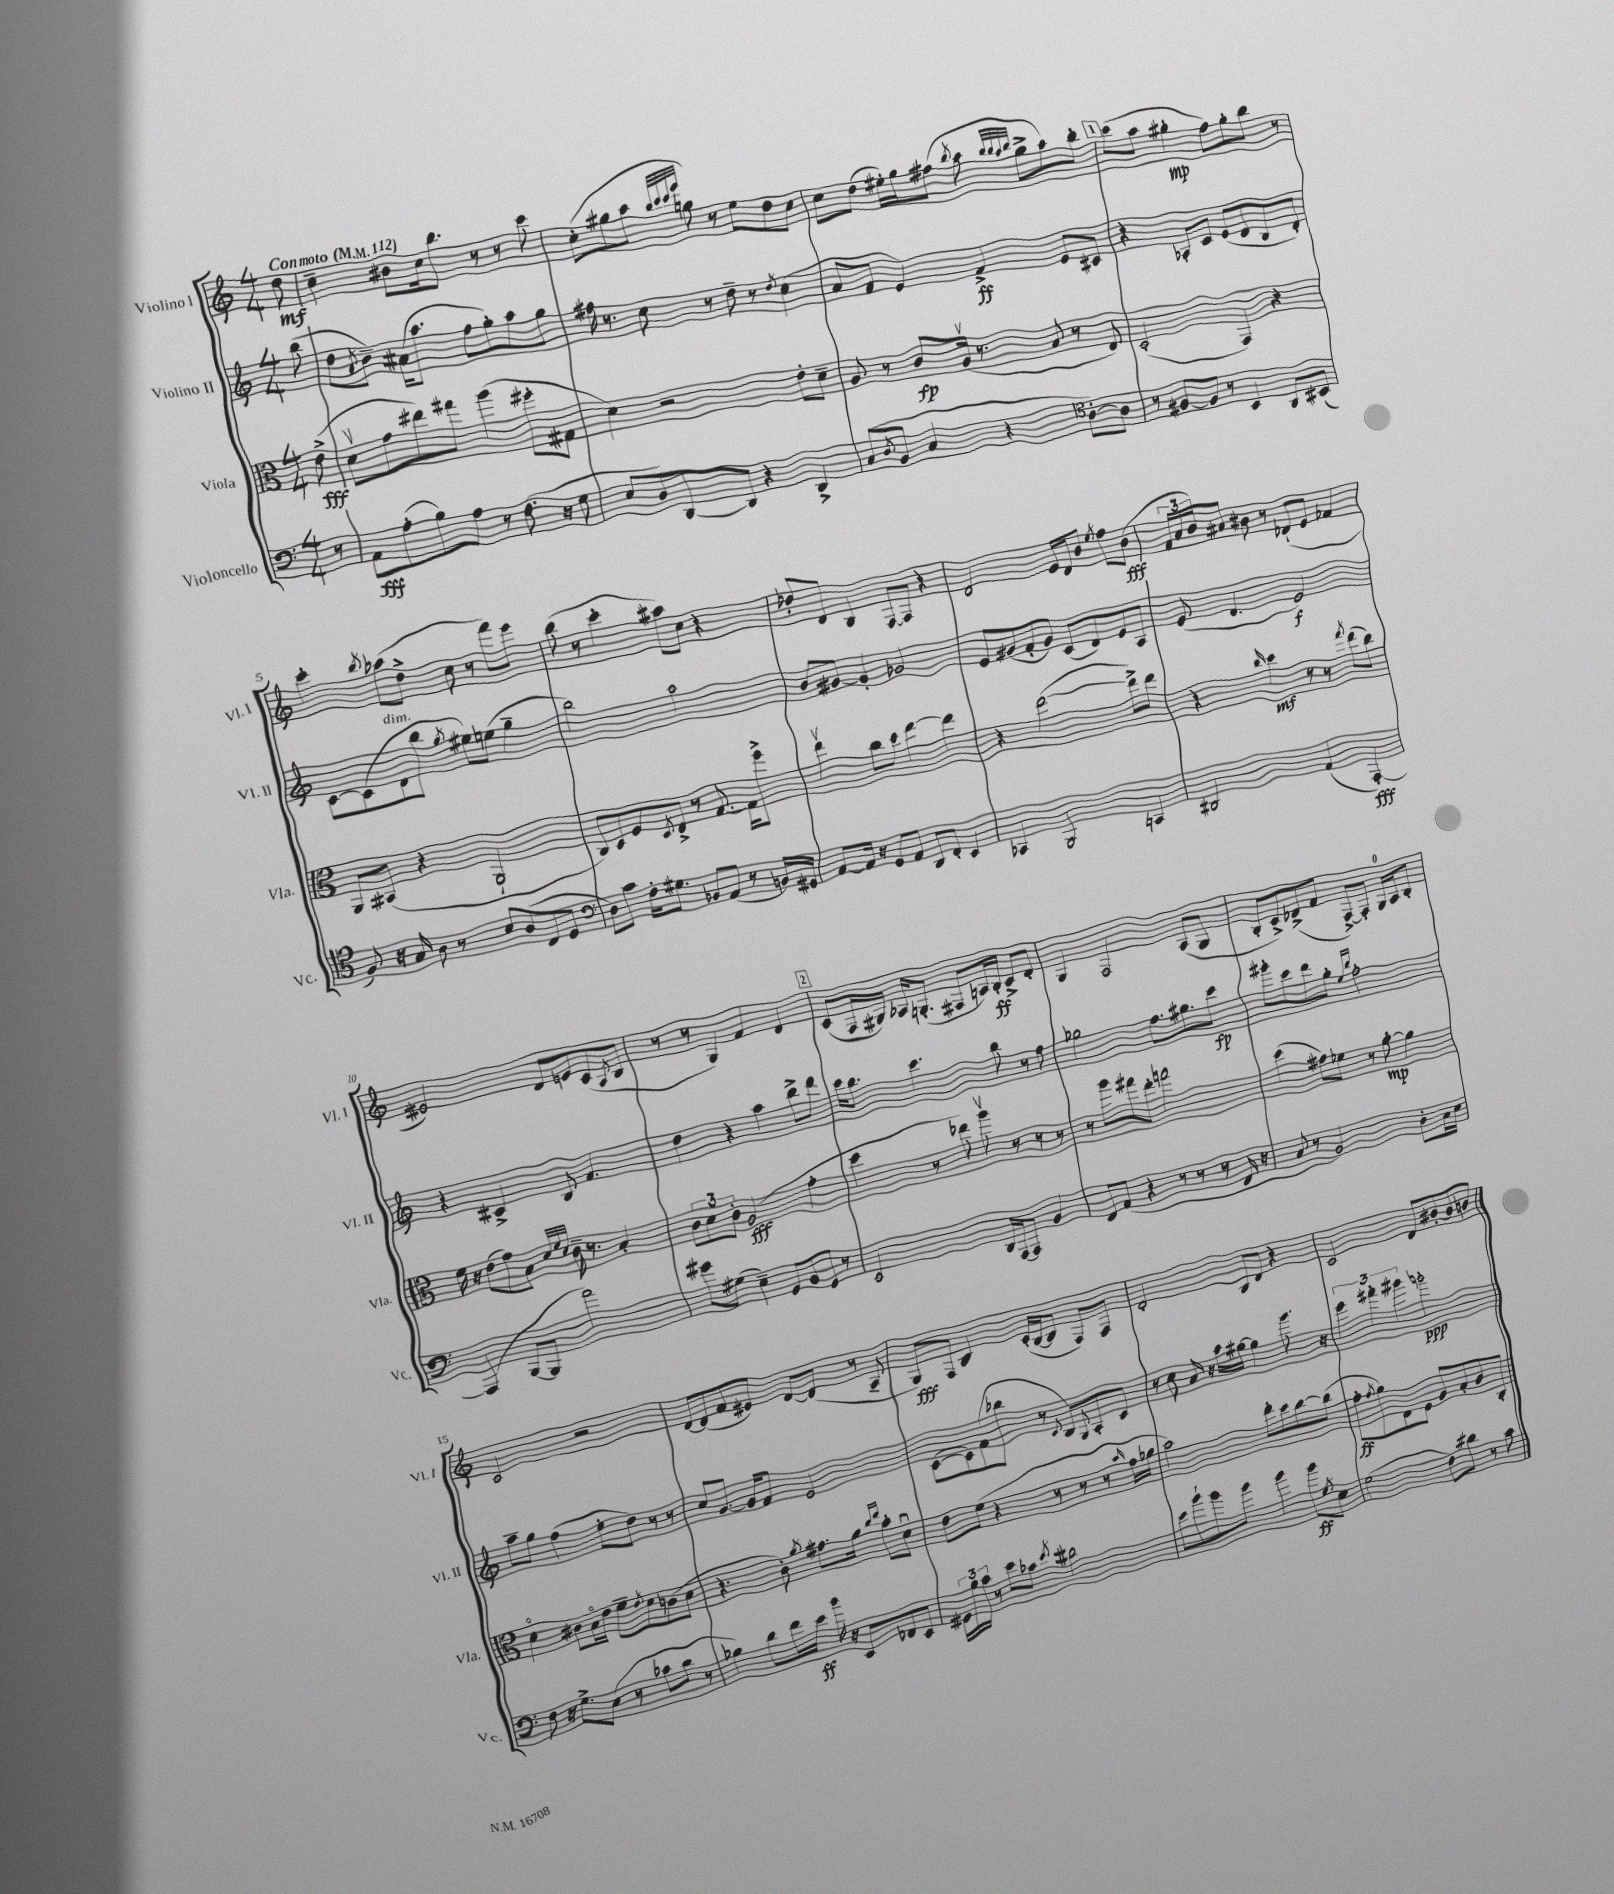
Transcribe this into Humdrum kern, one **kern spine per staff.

**kern	**kern	**kern	**kern
*staff4	*staff3	*staff2	*staff1
*clefF4	*clefC3	*clefG2	*clefG2
*k[]	*k[]	*k[]	*k[]
*M4/4	*M4/4	*M4/4	*M4/4
*MM112	*MM112	*MM112	*MM112
8r	(8e^	(8bb	8dd
=	=	=	=
8AA	8dv	8dd	4cc~
.	.	8qa	.
(8A'	8g	8b~)	.
8B)	8ee#)	(16a#	8b#
.	.	8.aa	.
8A	8gg#	.	16cc
.	.	.	8.bb
8r	(4aa	8ff	.
(8.F	.	8gg')	8r
.	8ff#'	8aa	8r
16r	.	.	.
8G	8G#	8gg	8ccc
=	=	=	=
8E	4d)	16ff#	(8cc'
.	.	8.r	.
8D)	.	.	8gg#
[8DD	2r	8cc	8aa
.	.	.	32qqbb
.	.	.	32qqccc
.	.	.	32qqccc
.	.	.	32qqeee
8DD]	.	8r	8gg)
4r	.	8dd~	8r
.	.	8r	8ee
.	.	8qdd	.
4DD^	8e'	(4cc	8dd
.	8d~	.	8cc
=	=	=	=
(8C	8A	8a	8cc
8qD	.	.	.
8BB	8r	8f	(8dd
4C	8c	4e)	16ee#')
.	.	.	16gg
.	(16Av	.	(8ff#
.	8.r	.	.
.	.	.	8qbb
4r	.	4f^	8aa
.	.	.	32qqbb
.	.	.	32qqbb
.	.	.	32qqaa
.	.	.	32qqbb
.	8B	.	8gg^
*clefC4	*	*	*
[8A')	8r	8e	8aa)
8A]	8E)	8c#	8bb'
=	=	=	=
8r	(2D'	4r	(8ccc
[8F#	.	.	8aa
8F#]	.	8A-'	4gg#'
8r	.	8c	.
4BB	4GG)	(8e	8ff)
.	.	8d	8gg#'
8AA	4r	8B	8bb
(8BB#	.	8d')	8r
=	=	=	=
8F)	8AA	[8c	4ccc'
16r	(8BB#	(8c]	.
16G	.	.	.
.	.	.	8qbb
8A	4r	8d	(8aa-
8r	.	8bb	8dd^
.	.	8qgg	.
8B	2AA`	8ee#)	8cc
(8A	.	(8ee	8r
8C	.	4gg~	8fff)
8D	.	.	8eee
=	=	=	=
*clefF4	*	*	*
8D)	8C)	2bb)	(8bb
8c	8D	.	8r
16F'	8F	.	4ccc'
8.G#	.	.	.
.	8qD	.	.
.	8E^	.	.
8BB-	8r	2aa	8aa#)
(8AA	[8.G	.	8cc
8r	.	.	4r
.	16G]	.	.
16BB)	8ff^	.	.
16GG#	.	.	.
=	=	=	=
[8AA	4eev	8b	8dd-'
16AA]	.	[8g#	8d
16r	.	.	.
8GG	8cc	4g#']	4B
8AA	8dd	.	.
8DD	[4ee	2g-	[8F
8FF'	.	.	8F]
4EE	4ee]	.	4r
=	=	=	=
4CC-	4r	8e	2d
.	.	(8g#	.
2BBB	([2ee	8f'	.
.	.	8g#)	.
.	.	(8c	16e
.	.	.	16d
.	.	8d)	8b
.	.	.	8qee
4CC	8ee^])	8e	8ff
.	8ee	8A	(8b
=	=	=	=
2DD#	4r	(8e	24f
.	.	.	24a
.	.	.	24b)
.	.	4.d	8a#
.	16qqcc	.	.
.	4dd	.	8b#
.	.	.	8r
(4AA	8r	2e)	(8d-`
.	8r	.	8e
.	8qgg	.	.
[4AAA')	(8ee	.	4f-
.	8cc)	.	.
=	=	=	=
(4AAA]	16f	4r	2e#)
.	16r	.	.
.	(8e	.	.
[8BBB	8g)	4c#^	.
8BBB]	8B	.	.
.	32qqd	.	.
.	32qqf	.	.
.	32qqd	.	.
2a)	16c~	8B	8d
.	8.r	.	.
.	.	4.f	8e
.	4B'	.	(8c
.	.	.	8qA
.	.	.	8B
=	=	=	=
8g#	12c	4dd	8r
.	12d	.	.
(8G#	.	.	8r
.	12c'	.	.
4E~)	(2A	4r	4G)
8GG	.	4aa	4f
8BB	.	.	.
8GG	4g'	8bb^	4d
8r	.	8ddd	.
=	=	=	=
2EE	4dd	16ccc	(8c
.	.	8.bb	.
.	.	.	16F
.	.	.	16G#)
.	8r	4.ccc	16A-
.	.	.	(8.G'
.	8ee-)	.	.
16DD	8aav	.	8F#
[16AAA	.	.	.
8AAA]	8r	8bb	16A)
.	.	.	16B'
4BB	8r	8r	8c^
.	8r	8ff	8d'
=	=	=	=
8FF	8r	2gg-	4G
(8AA	8aa	.	.
4r	8gg#	.	2F
.	8ee'	.	.
8r	2gg	8.ff	.
8r	.	.	.
.	.	8.gg#	.
8r	.	.	(8A
16FF	.	8ccc	8G
16r	.	.	.
=	=	=	=
8C	(4dd	8ggg#'	8B'
8r	.	8ccc	8c^)
2BB)	8g#)	8ddd	(8d-^
.	8f-	8gg'	8f
.	.	16qqee	.
.	.	16qqbb	.
.	8r	2ff'	[8F^)
.	[8a'	.	8F']
8D'	4a]	.	16G
.	.	.	16A
16C	.	.	8B'
16E	.	.	.
=	=	=	=
8F	4do	8aa~	2c
16r	.	8gg	.
8.G^	.	.	.
.	8c#	(4ff	.
(8E	16Bo	.	.
.	16e	.	.
8r	8f~	8ee'	2r
.	8qe	.	.
8c-	8d	8dd)	.
8d	(8c	8r	.
8r	8d	8r	.
=	=	=	=
4B-)	4.r	8cc	[8d
.	.	[8.g	(8d]
8d	.	.	8f
.	.	16g]	.
16f	8c')	8f	8e#)
16e	.	.	.
.	8qa	.	.
16b	8.g#	2e	[8d
16r	.	.	.
8EE	.	.	(8d]
.	16a	.	.
.	16qqcc	.	.
.	16qqee	.	.
8FF-	8b'	.	8r
8EE	8du	.	8A~
=	=	=	=
24GG#	8e	([8c	8G)
24B	.	.	.
24c	.	.	.
8r	(8f	8c])	8F
8e	4r	(8f	4B
8c-	.	8bb-	.
8qe	.	.	.
2d#	8r	8r	(16c'
.	.	.	[16B
.	.	8qqc	.
.	8r	8B)	8B]
.	.	8qqG	.
.	8r	8A'	8F)
.	16qqb	.	.
.	16g	8c	8F
.	16a-	.	.
=	=	=	=
8e	2b)	8r	2d'
8b`	.	8cc	.
8b	.	16a	.
.	.	16r	.
8b	.	16aa	.
.	.	[16gg#	.
4b	8ee'	4gg#]	8B
.	8dd	.	8d
8b	[8cc	8.ggg	4r
8qG	.	.	.
8E	(8cc]	.	.
.	.	16r	.
=	=	=	=
(2G	8g'	6eee	2c
.	8qg	.	.
.	8a)	.	.
.	.	6fff#'	.
.	8E	.	.
.	.	6ggg#	.
.	8F	.	.
8F)	8A	2ggg'	8d
8d#	8B'	.	[8b#'
8r	8c	.	8b#]
8c	8C'	.	8b
==	==	==	==
*-	*-	*-	*-
